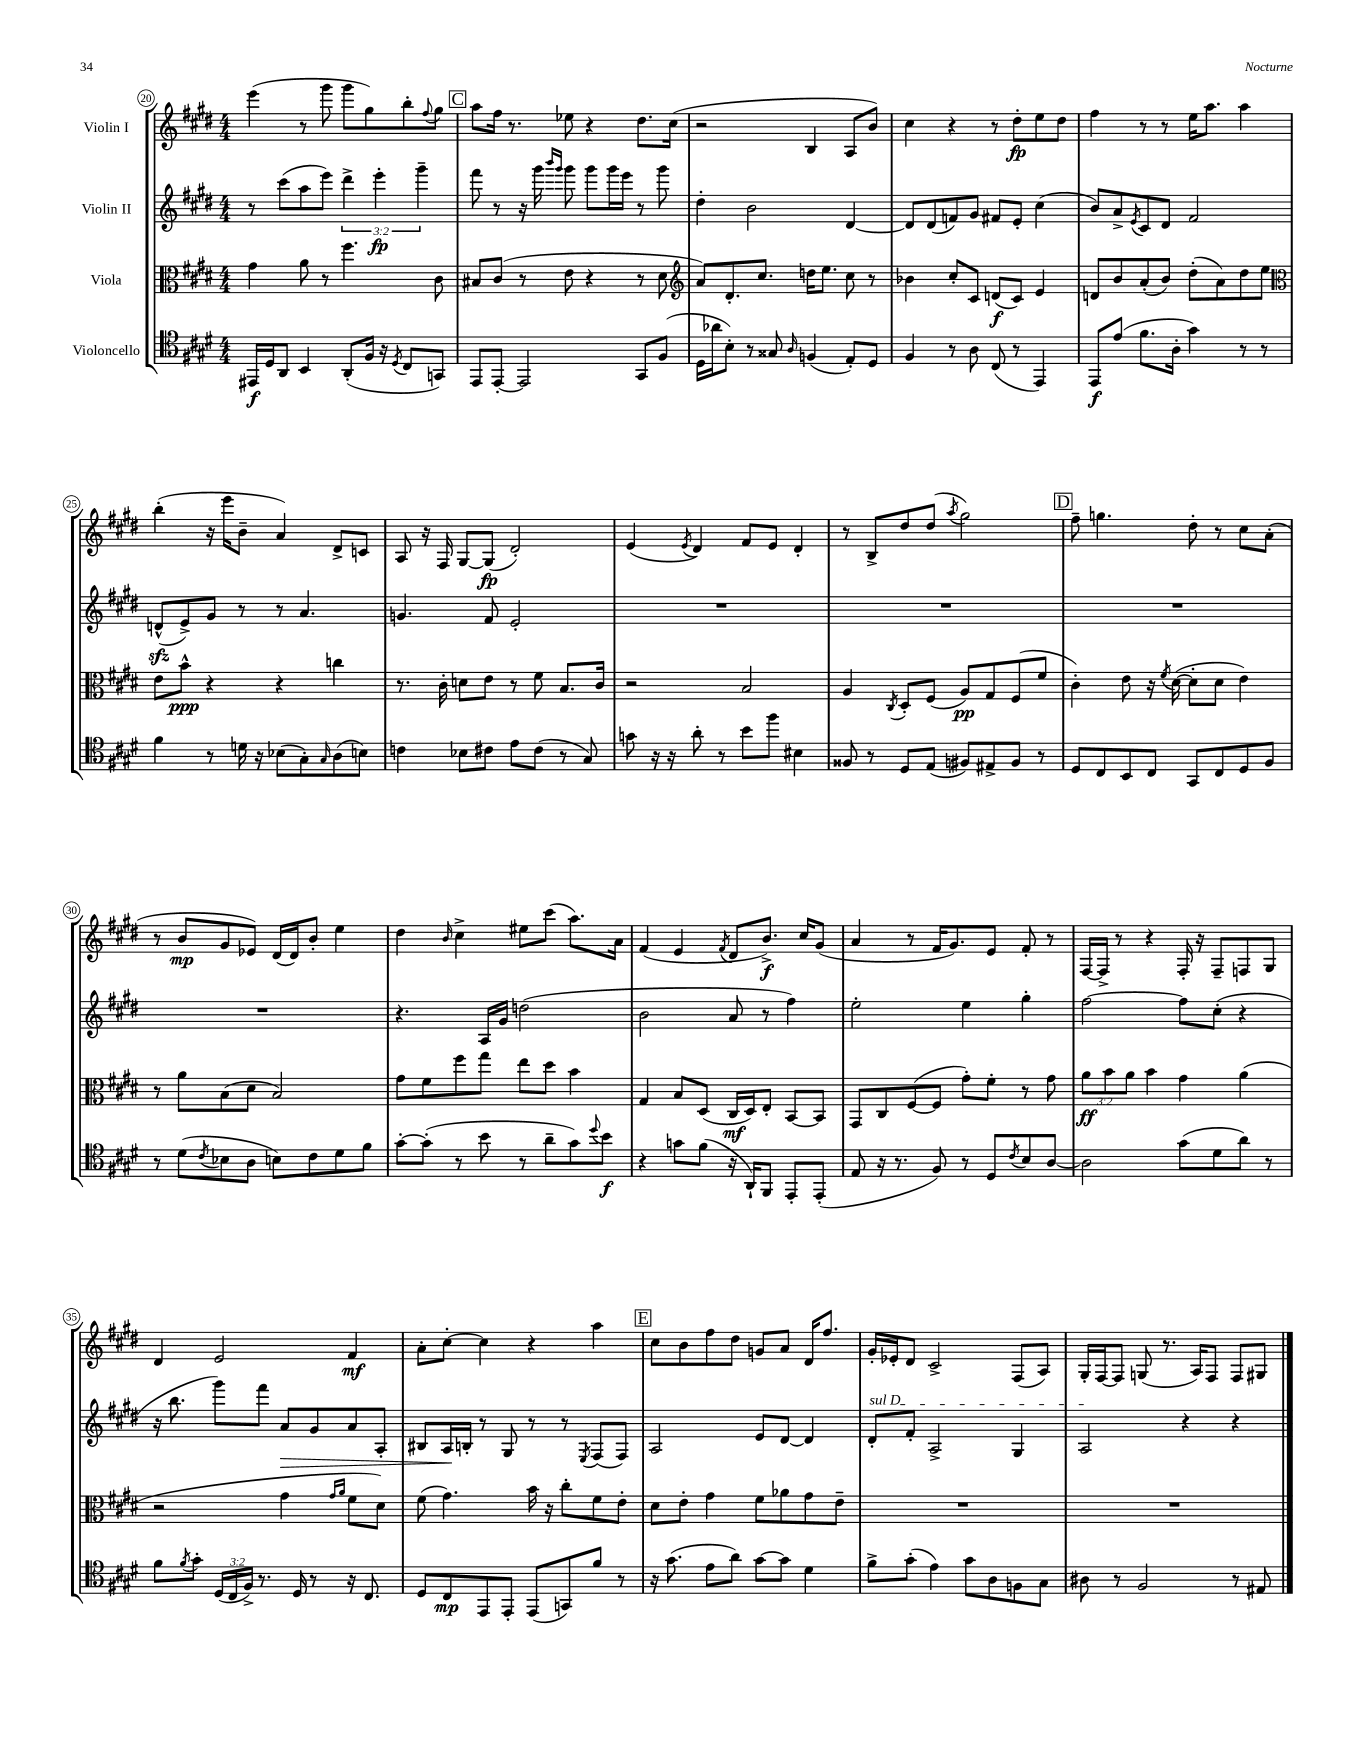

**kern	**kern	**kern	**kern
*staff4	*staff3	*staff2	*staff1
*clefC4	*clefC3	*clefG2	*clefG2
*k[f#c#g#d#]	*k[f#c#g#d#]	*k[f#c#g#d#]	*k[f#c#g#d#]
*M4/4	*M4/4	*M4/4	*M4/4
16EE#	4g#	8r	(4eee
16D#	.	.	.
8AA	.	(8ccc#	.
4BB	8a	8aa	8r
.	8r	8eee)	8ggg#
(8AA'	4.ff#	6ddd#^	8ggg#
16F#	.	.	8gg#)
.	.	6eee'	.
16r	.	.	.
8qD#	.	.	.
8C#	.	.	8bb'
.	.	6ggg#~	.
.	.	.	8qqff#
8GG)	8c#	.	8gg#
=	=	=	=
8EE	8B#	8fff#	8aa
[8EE'	(8c#	8r	16ff#
.	.	.	8.r
2EE]	8r	16r	.
.	.	16ggg#	.
.	.	16qqbbb	.
.	.	16qqggg#	.
.	8e	8ggg#	8ee-
.	4r	8ggg#	4r
.	.	16ggg#	.
.	.	16eee	.
8GG#	8r	8r	8.dd#
(8F#	8d#	8ggg#	.
.	.	.	(16cc#
=	=	=	=
*	*clefG2	*	*
16D#	8a)	4dd#'	2r
16a-	.	.	.
8B')	8.d#'	.	.
8r	.	2b	.
.	8.cc#	.	.
8G##	.	.	.
16qqA	.	.	.
(4F	16dd	.	4B
.	8.ee	.	.
8E')	8cc#	[4d#	8A
8D#	8r	.	8b)
=	=	=	=
4F#	4b-	8d#]	4cc#
.	.	(8d#	.
8r	8cc#'	8f)	4r
8A	8c#	8g#	.
(8C#	(8d	8f#	8r
8r	8c#)	8e'	8dd#'
4EE)	4e	(4cc#	8ee
.	.	.	8dd#
=	=	=	=
8EE	8d	8b)	4ff#
(8e	8b	8a^	.
.	.	8qe	.
8.f#	(8a'	8c#	8r
.	8b)	8d#	8r
16A'	.	.	.
4g#)	(8dd#'	2f#	16ee
.	.	.	8.aa
.	8a)	.	.
8r	8dd#	.	4aa
8r	8ee	.	.
=	=	=	=
*	*clefC3	*	*
4f#	8e	(8d^^	(4bb'
.	8b^^	8e^)	.
8r	4r	8g#	16r
.	.	.	16eee
16d	.	8r	8b~
16r	.	.	.
(8B-	4r	8r	4a)
8G#')	.	4.a	.
16qqG#	.	.	.
(8A	4cc	.	8d#^
8B)	.	.	8c
=	=	=	=
4c	8.r	4.g	8A
.	.	.	16r
.	16c#'	.	16F#
8B-	8d	.	[8G#
8c#	8e	8f#	(8G#]
8e	8r	2e'	2d#')
(8c#	8f#	.	.
8r	8.B	.	.
8G#)	.	.	.
.	16c#	.	.
=	=	=	=
8g	2r	1r	(4e
16r	.	.	.
16r	.	.	.
.	.	.	8qe
8a'	.	.	4d#)
8r	.	.	.
8b	2B	.	8f#
8ff#	.	.	8e
4B#	.	.	4d#'
=	=	=	=
8F##	4A	1r	8r
8r	.	.	8B^
.	8qC#	.	.
8D#	8D#'	.	8dd#
(8E	(8F#	.	(8dd#
.	.	.	8qaa
8F#)	8A)	.	2gg#)
8E#^	8G#	.	.
8F#	(8F#	.	.
8r	8f#	.	.
=	=	=	=
8D#	4c#')	1r	8ff#~
8C#	.	.	4.gg
8BB	8e	.	.
8C#	16r	.	.
.	8qf#	.	.
.	([16d#	.	.
8GG#	8d#']	.	8dd#'
8C#	8d#	.	8r
8D#	4e)	.	8cc#
8F#	.	.	(8a'
=	=	=	=
8r	8r	1r	8r
(8d#	8a	.	8b
8qc#	.	.	.
8B-	(8B	.	8g#
8A	8d#	.	8e-)
8B)	2B)	.	(16d#
.	.	.	16d#)
8c#	.	.	8b'
8d#	.	.	4ee
8f#	.	.	.
=	=	=	=
[8g#'	8g#	4.r	4dd#
(8g#']	8f#	.	.
.	.	.	16qqb
8r	8ff#	.	4cc#^
8b	8gg#	16A	.
.	.	16g#	.
8r	8ee	(2dd	8ee#
8a~	8dd#	.	(8ccc#
8g#)	4b	.	8.aa)
8qqdd#	.	.	.
8b	.	.	.
.	.	.	16a
=	=	=	=
4r	4G#	2b	(4f#
8g	8B	.	4e
(8f#	(8D#	.	.
.	.	.	8qf#
16r	16C#	8a	8d#
16AA`)	16D#)	.	.
8FF#	8E'	8r	8.b^)
8EE'	[8BB	4ff#)	.
.	.	.	16cc#
(8EE'	8BB]	.	(8g#
=	=	=	=
8E	8GG#	2ee'	4a
16r	8C#	.	.
8.r	.	.	.
.	([8F#	.	8r
8F#)	8F#]	.	16f#
.	.	.	8.g#)
8r	8g#')	4ee	.
8D#	8f#'	.	8e
8qc#	.	.	.
8B	8r	4gg#'	8f#'
[8A	8g#	.	8r
=	=	=	=
2A]	12a	[2ff#	[16F#
.	.	.	16F#^]
.	12b	.	.
.	.	.	8r
.	12a	.	.
.	4b	.	4r
(8g#	4g#	8ff#]	16F#'
.	.	.	16r
8d#	.	(8cc#'	8F#~
8a)	(4a	4r	8F
8r	.	.	8G#
=	=	=	=
8f#	2r	16r	4d#
.	.	8.bb	.
8qf#	.	.	.
8g#'	.	.	.
(24D#	.	8ggg#)	2e
24C#	.	.	.
24F#^)	.	.	.
8.r	.	8fff#	.
.	4g#	8a	.
16D#	.	.	.
8r	.	8g#	.
.	16qqg#	.	.
.	16qqa	.	.
16r	8f#	8a	4f#
8.C#	.	.	.
.	8d#)	8A'	.
=	=	=	=
8D#	(8f#	8B#	8a'
8C#	4.g#)	16A	[8cc#'
.	.	16B'	.
8EE	.	8r	4cc#]
8EE'	.	8G#	.
(8EE	16b	8r	4r
.	16r	.	.
8GG)	8cc#'	8r	.
.	.	8qE	.
8f#	8f#	(8F#	4aa
8r	8e'	8F#)	.
=	=	=	=
16r	8d#	2A	8cc#
(8.g#	.	.	.
.	8e'	.	8b
8e	4g#	.	8ff#
8a)	.	.	8dd#
[8g#	8f#	8e	8g
8g#]	8a-	[8d#	8a
4d#	8g#	4d#]	16d#
.	.	.	8.ff#
.	8e~	.	.
=	=	=	=
8f#^	1r	8d#'	16g#'
.	.	.	16e-'
(8g#'	.	8f#'	8d#
4e)	.	2A^	2c#^
8g#	.	.	.
8A	.	.	.
8F	.	4G#	(8F#
8G#	.	.	8A)
=	=	=	=
8A#	1r	2A	16G#'
.	.	.	[16F#
8r	.	.	8F#]
2F#	.	.	(8G
.	.	.	8.r
.	.	4r	.
.	.	.	16A)
.	.	.	8F#
8r	.	4r	8F#
8E#	.	.	8G#
==	==	==	==
*-	*-	*-	*-
